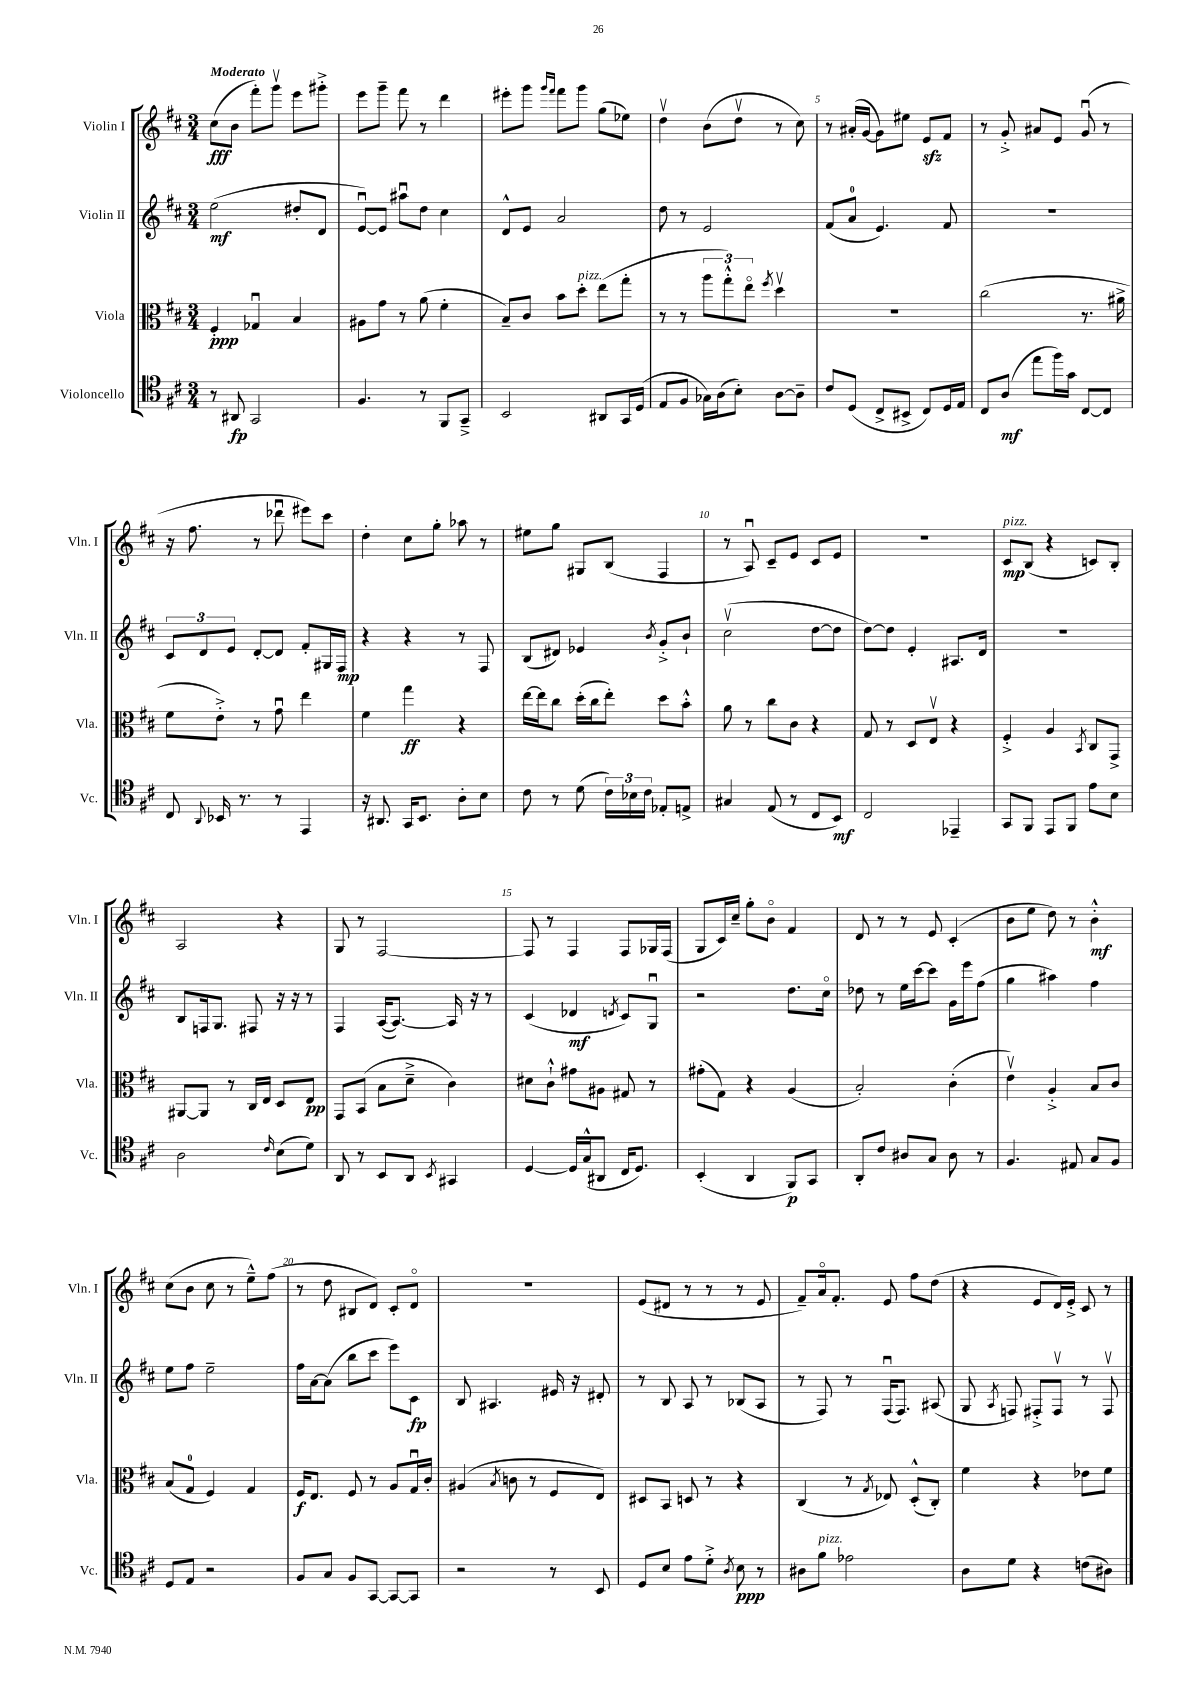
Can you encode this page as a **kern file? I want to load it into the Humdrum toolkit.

**kern	**kern	**kern	**kern
*staff4	*staff3	*staff2	*staff1
*clefC4	*clefC3	*clefG2	*clefG2
*k[f#c#]	*k[f#c#]	*k[f#c#]	*k[f#c#]
*M3/4	*M3/4	*M3/4	*M3/4
8r	4F#'/	(2ee\	(8cc#\L
8AA#/	.	.	8b\J
2GG/	4G-u/	.	8fff#'\L)
.	.	.	8gggv\J
.	4B/	8dd#'/L	8eee\L
.	.	8d/J	8ggg#'^\J
=	=	=	=
4.F#/	8A#\L	[8eu/L)	8eee\L
.	8g\J	8e/]J	8ggg~\J
.	8r	8aa#u\L	8fff#\
8r	(8a\	8dd\J	8r
8FF#/L	4f#'\	4cc#\	4ddd\
8GG~^/J	.	.	.
=	=	=	=
2BB/	8B~/L)	8d^^/L	8eee#'\L
.	8c#/J	8e/J	8ggg\J
.	.	.	16qqggg/LL
.	.	.	16qqfff#/JJ
.	8b\L	2a/	8fff#\L
.	8dd'\J	.	8ggg\J
8AA#/L	(8ee\L	.	(8gg\L
16GG/L	8gg'\J	.	8ee-\J)
(16D/JJ	.	.	.
=	=	=	=
8E/L	8r	8dd\	4ddv\
8F#/J	8r	8r	.
16G-\LL)	12aa\L	2e/	(8b\L
(16A\J	.	.	.
.	12gg'^^\)	.	.
8B'\J)	.	.	8ddv\J
.	12eeo\J	.	.
.	8qff#/	.	.
[8A\L	4ddv\	.	8r
8A~\]J	.	.	8cc#\)
=	=	=	=
8c#/L	2.r	(8f#/L	8r
(8D/J	.	8a/J	(16a#'/LL
.	.	.	[16g/JJ
8C#^/L	.	4.e/)	8g\]L)
8BB#^/J	.	.	8ee#\J
8C#/L)	.	.	8e/L
16D/L	.	8f#/	8f#/J
16E/JJ	.	.	.
=	=	=	=
8C#/L	(2cc#\	2.r	8r
(8A/J	.	.	8g'^/
8ee\L	.	.	8a#/L
16ff#\L)	.	.	8e/J
16g\JJ	.	.	.
[8C#/L	8.r	.	(8gu/
8C#/]J	.	.	8r
.	16a#^\	.	.
=	=	=	=
8C#/	8f#\L	12c#/L	16r
.	.	.	8.ff#\
.	.	12d/	.
8qqAA/	.	.	.
16BB-/	8e'^\J)	.	.
.	.	12e/J	.
8.r	.	.	.
.	8r	[8d'/L	8r
8r	8gu\	8d/]J	8ddd-u\
4EE/	4ee\	8f#'/L	8eee#\L)
.	.	16G#/L	8ccc#\J
.	.	16F#/JJ	.
=	=	=	=
16r	4f#\	4r	4dd'\
8.AA#/	.	.	.
16GG/LK	4gg\	4r	8cc#\L
8.BB/J	.	.	.
.	.	.	8gg'\J
8A'\L	4r	8r	8aa-\
8B\J	.	8F#/	8r
=	=	=	=
8c#\	[16ee\LL	(8B/L	8ee#\L
.	16ee\]J	.	.
8r	8cc#\J	8d#/J)	8gg\J
(8d\	(16dd'\LL	4e-/	8G#/L
.	16cc#\J	.	.
24c#\LL)	8ee'\J)	.	(8B/J
24B-\	.	.	.
24c#\JJ	.	.	.
.	.	8qb/	.
8E-'/L	8dd\L	8g'^/L	4F#/
8E^/J	8b'^^\J	8b`/J	.
=	=	=	=
4G#/	8a\	(2cc#v\	8r
.	8r	.	8Au/)
(8E/	8cc#\L	.	8c#~/L
8r	8c#\J	.	8e/J
8C#/L	4r	[8dd\L	8c#/L
8BB/J)	.	8dd\]J	8e/J
=	=	=	=
2C#/	8G/	[8dd\L)	2.r
.	8r	8dd\]J	.
.	8D/L	4e'/	.
.	8Ev/J	.	.
4EE-~/	4r	8.A#/L	.
.	.	16d/Jk	.
=	=	=	=
8GG/L	4F#'^/	2.r	8c#/L
8FF#/J	.	.	(8B/J
8EE/L	4A/	.	4r
8FF#/J	.	.	.
.	8qBB/	.	.
8e\L	8C#/L	.	8c/L)
8B\J	8GG^/J	.	8B'/J
=	=	=	=
2A\	[8AA#/L	8B/L	2A/
.	8AA#/]J	16F/k	.
.	.	8.G/J	.
.	8r	.	.
.	16C#/LL	8F#/	.
.	16E/JJ	.	.
16qqc#/	.	.	.
(8B\L	8D/L	16r	4r
.	.	16r	.
8d\J)	8E/J	8r	.
=	=	=	=
8AA/	8GG/L	4F#/	8G/
8r	(8BB/J	.	8r
8BB/L	8B\L	([16A/LK	[2F#/
.	.	8.A/_J)	.
8AA/J	8d~^\J	.	.
8qBB/	.	.	.
4GG#/	4c#\)	16A/]	.
.	.	16r	.
.	.	8r	.
=	=	=	=
[4D/	8d#\L	(4c#/	8F#/]
.	8c#`^^\J	.	8r
16D/]LL	8g#\L	4d-/	4F#/
(16G^^/J	.	.	.
8AA#/J	8A#\J	.	.
.	.	8qd/	.
16C#/LK	8G#/	8c#/L)	8F#/L
8.D/J)	.	.	.
.	8r	8Gu/J	16G-/L
.	.	.	(16F#/JJ
=	=	=	=
(4BB'/	(8g#'\L	2r	8G/L
.	8G\J)	.	16c#/L)
.	.	.	16cc#~/JJ
4AA/	4r	.	8gg'\L
.	.	.	8bo\J
8FF#/L)	(4A/	8.dd\L	4f#/
8GG/J	.	.	.
.	.	16cc#o\Jk	.
=	=	=	=
8AA'/L	2B'/)	8dd-\	8d/
8c#/J	.	8r	8r
8A#/L	.	16ee\LL	8r
.	.	[16ccc#\J	.
8G/J	.	8ccc#\]J	8e/
8A#\	(4c#'\	16g\LL	(4c#'/
.	.	16eee\J	.
8r	.	(8ff#\J	.
=	=	=	=
4.F#/	4ev\)	4gg\	8b\L
.	.	.	8ee\J
.	4A'^/	4aa#\)	8dd\)
8E#/	.	.	8r
8G/L	8B/L	4ff#\	4b'^^\
8F#/J	8c#/J	.	.
=	=	=	=
8D/L	(8B/L	8ee\L	(8cc#\L
8E/J	8G/J	8ff#\J	8b\J
2r	4F#/)	2ee~\	8cc#\
.	.	.	8r
.	4G/	.	8ee~^^\L)
.	.	.	(8ff#\J
=	=	=	=
8F#/L	16F#/LK	16ff#\LL	8r
.	8.E/J	[16a\J	.
8G/J	.	(8a\]J	8dd\
8F#/L	8F#/	8bb\L	8B#/L
[8GG/J	8r	8ccc#\J	8d/J)
8GG/_L	8A/L	8eee\L)	8c#'/L
8GG/]J	16Gu/L	8c#\J	8do/J
.	16c#'/JJ	.	.
=	=	=	=
2r	(4A#/	8B/	2.r
.	.	4.A#/	.
.	8qB/	.	.
.	8c\	.	.
.	8r	.	.
8r	8F#/L	16e#/	.
.	.	16r	.
8BB/	8E/J)	8d#'/	.
=	=	=	=
8D/L	8D#/L	8r	(8e/L
8B/J	8BB/J	8B/	8d#/J
8e\L	8D/	8A/	8r
8d'^\J	8r	8r	8r
8qA/	.	.	.
8B\	4r	(8B-/L	8r
8r	.	8A/J	8e/
=	=	=	=
8A#\L	(4C#/	8r	8f#~/L)
8f#\J	.	8F#/)	16ao/k
.	.	.	8.f#'/J
2e-\	8r	8r	.
.	8qG/	.	.
.	8E-/)	(16F#u/LK	8e/
.	.	8.F#/J)	.
.	(8D'^^/L	.	8ff#\L
.	8C#'/J)	(8A#/	(8dd\J
=	=	=	=
8A\L	4f#\	8G/	4r
.	.	8qA/	.
8d\J	.	8F/)	.
4r	4r	8F#'^/L	8e/L
.	.	8F#v/J	16d/L)
.	.	.	16e'^/JJ
(8c\L	8e-\L	8r	8c#/
8A#\J)	8f#\J	8F#v/	8r
==	==	==	==
*-	*-	*-	*-
